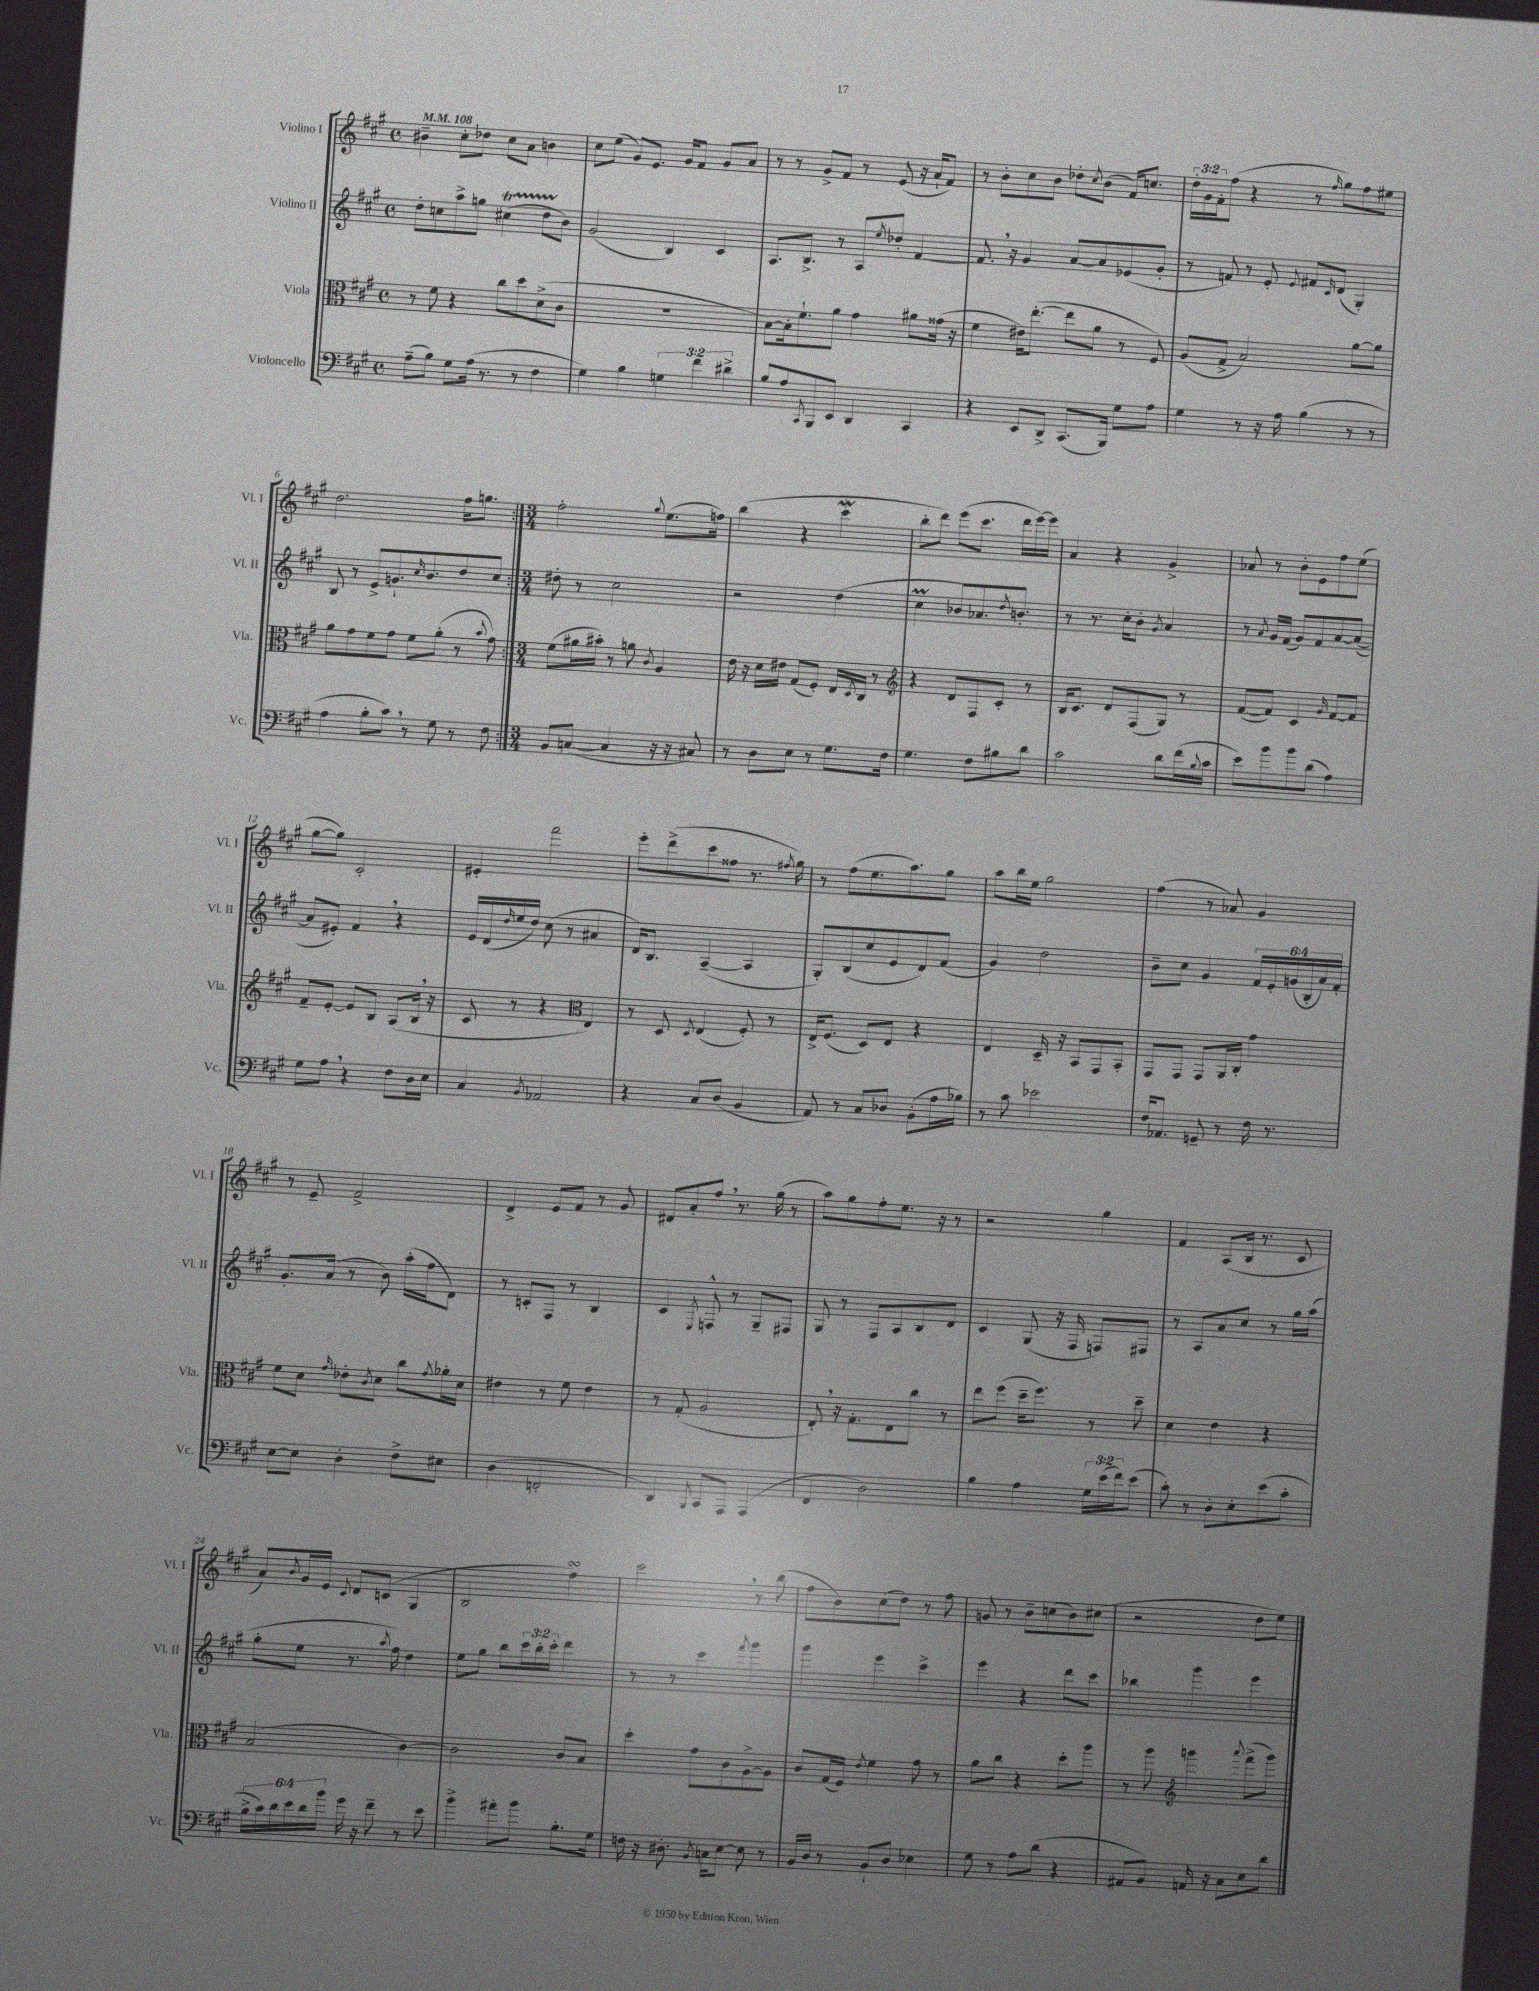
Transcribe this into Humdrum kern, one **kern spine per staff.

**kern	**kern	**kern	**kern
*staff4	*staff3	*staff2	*staff1
*clefF4	*clefC3	*clefG2	*clefG2
*k[f#c#g#]	*k[f#c#g#]	*k[f#c#g#]	*k[f#c#g#]
*M4/4	*M4/4	*M4/4	*M4/4
*met(c)	*met(c)	*met(c)	*met(c)
*MM108	*MM108	*MM108	*MM108
(8A~	8r	8dd'	4b#~
8B)	8f#	8cc	.
8G#	4r	8aa^	8cc#'
(16A	.	8gg	8dd-
8.r	.	.	.
.	8cc#	(4cc#	8cc#
8r	8dd	.	8a
4F#	(8d^	8dd	4b
.	8c#	8b)	.
=	=	=	=
4G#)	1r	(2g#	8cc#
.	.	.	(8ee
4B	.	.	8g#)
.	.	.	8.e
6G	.	4B)	.
.	.	.	16g#
.	.	.	8f#
6f#	.	.	.
.	.	4c#	8g#
6d#^	.	.	.
.	.	.	8a
=	=	=	=
8B	[8B)	8.A	8r
8A	16B']	.	8r
.	8.f#`	8.B^	.
8qCC#	.	.	.
8BBB	.	.	8g#^
8EE	8a	8r	8f#
4DD	4g#	8A	8r
.	.	8qee	.
.	.	8dd-'	(8e
4CC#	8a#	[4f#	16r
.	.	.	16a`
.	(16g##	.	8f#)
.	16r	.	.
=	=	=	=
4r	4f#	8.f#]	8r
.	.	.	8b'
.	.	16r	.
8EE	16e#)	4g#	8cc#
.	([8.ee'	.	.
8DD^	.	.	8b
(8.CC#	8ee]	[8a	8dd-'
.	.	.	8qcc#
.	8a	8a]	(8b
16BBB)	.	.	.
8G#	8r	(8e-	16f#)
.	.	.	8.cc
8A	8F#)	8g#'	.
=	=	=	=
4G#	(8A	8r	24dd'
.	.	.	24g#
.	.	.	24f#'
.	8G#^	8f)	(8ff#
8r	2B)	8r	4r
16r	.	8e'	.
16A	.	.	.
.	.	8qqe	.
(4B	.	8f#	8r
.	.	16qqc#	16qqff#
.	.	(8d	8gg#)
8r	[8a	4G#')	8ff#
8r	8a]	.	8ee#
=	=	=	=
4A	8a	8B	2.dd
.	8g#	8r	.
8B'	8f#	8e^	.
8c#)	8g#	8.g`	.
8r	8f#	.	.
.	.	16qqcc#	.
.	.	8.b	.
8G#	(8a'	.	.
8r	8r	8dd	16ff#
.	.	.	8.gg
.	8qqb	.	.
8F#	8g#)	8cc#	.
=:|!	=:|!	=:|!	=:|!
*M3/4	*M3/4	*M3/4	*M3/4
8BB	(8f#	8dd#'	2ff#'
([8C	16a#	8r	.
.	16b#')	.	.
4C]	8r	2cc#	.
.	8a	.	.
.	8qc#	.	8qqgg#
16r	4A	.	(8.ee
16r	.	.	.
8C#)	.	.	.
.	.	.	16ff)
=	=	=	=
8r	16e	2r	(4bb
.	16r	.	.
8D	16d	.	.
.	16e#	.	.
8E	(8G#	.	4r
8r	8F#')	.	.
8.G#	16E	(4dd	4ccc#
.	8qD	.	.
.	16C#	.	.
.	8r	.	.
16F#	.	.	.
=	=	=	=
*	*clefG2	*	*
4.G#	4r	4cc#	8bb'
.	.	.	8ddd)
.	8d	8b-	(8eee
8F#	8F#	8.a-)	8.ccc#
8B#	8c#'	.	.
.	.	8qdd	.
.	.	8.b'	16ddd
8d	8r	.	[16eee)
.	.	.	16eee]
=	=	=	=
2c#	16B	8r	4a
.	8.c#	.	.
.	.	8.r	.
.	8d	.	4r
.	.	16cc#'	.
.	(8F#	8b'	.
.	.	8qg#	.
8d	8G#)	4a	4g#^
(16f#	8r	.	.
8qqB	.	.	.
16c#	.	.	.
=	=	=	=
8e)	([8f#	8r	8a-
.	.	8qa	.
8b	8f#])	16g#	8r
.	.	(16f#	.
8b	4c#	8g#)	8b'
(8d	.	8f#	8e
.	16qqg#	.	.
4A)	[8f#	[8a	8ff#
.	8f#]	(8a_	(8ee
=	=	=	=
8G#	8f#~	8a]	[8gg#
8A	[8e'	8e#')	8gg#])
4r	8e]	4f#	2c#'
.	8B	.	.
8F#	(8A	4r	.
16D	16B	.	.
16E	16r	.	.
=	=	=	=
4C#	8c#	16e	4e#'
.	.	(16d	.
.	.	16qqdd	.
.	8r	16ee	.
.	.	16dd)	.
8qBB	.	.	.
2AA-	4r	(8cc#	2fff#
.	.	8r	.
*	*clefC3	*	*
.	4E)	4a#	.
=	=	=	=
4r	8r	16d)	8eee'
.	.	8.B	.
.	8D	.	(8ddd^
.	8qD	.	.
8C#	(4E	([4A~	8ccc#
(8D	.	.	8ff##
4BB	8F#')	4A]	8.r
.	8r	.	.
.	.	.	8qff#
.	.	.	16gg#)
=	=	=	=
8AA)	16E^	8G#')	8r
.	(8.F#	.	.
8r	.	(8B	(8ff#
8C#	8D)	8cc#	8.ee
8D-	8E	8e	.
.	.	.	8.aa)
(8BB'	4r	8d)	.
16A	.	(8f#	8gg#
16B-)	.	.	.
=	=	=	=
8r	4E	4g#)	8aa
8c#	.	.	16bb
.	.	.	16ee
2e-	16D~	2dd	2gg#
.	16r	.	.
.	8BB	.	.
.	8GG#	.	.
.	8BB'	.	.
=	=	=	=
16F#	8GG#	8b~	(4ff#
8.AA-	.	.	.
.	8GG#	8cc#	.
8GG~	8GG#	4g#	8r
8r	16AA	.	8a-)
.	16C#'	.	.
16F#	4g#	24f#	4g#
.	.	24e'	.
8.r	.	.	.
.	.	(24g	.
.	.	24B'	.
.	.	24a)	.
.	.	24f#'	.
=	=	=	=
[8E	8f#	8.g#'	8r
8E]	8d	.	8e~
.	.	(16a	.
.	16qqg#	.	.
4D'	8e-'	8r	2f#^
.	8qc#	.	.
.	8d	8b)	.
8F#^	8cc#	(16aa'	.
.	.	16ff#	.
.	8qg#	.	.
8E#	16a-'	8d)	.
.	16d	.	.
=	=	=	=
(4D	4e#	8r	4d^
.	.	8c'	.
2FF'	8r	8F#	8e
.	8f#	8r	8f#
.	4e#	4B	8r
.	.	.	8g#
=	=	=	=
4DD)	8r	4c#	8d#
.	(8G#'	.	8a'
8qBBB	.	8qE	.
8CC#	2A	8F^^	8ff#
8AAA	.	8r	8.r
(4AAA	.	8G#~	.
.	.	.	(16gg#
.	.	8F#	8r
=	=	=	=
4FF#	8E')	8G#	8aa)
.	16r	8r	8gg#
.	8.G#'	.	.
2D)	.	8F#	8ff#'
.	8E	8A	8.ee
.	8cc#	8B	.
.	.	.	16r
.	8r	8d	8r
=	=	=	=
4B	8ee	4c#	2r
.	(8ff#	.	.
4A	16dd~	(8G#	.
.	8.ff#)	.	.
.	.	16r	.
.	.	16F#	.
24G#	8r	8F)	4gg#
(24e	.	.	.
24f#)	.	.	.
(8e	8dd~	8F#	.
=	=	=	=
8c#')	4d	8r	4f#
8r	.	8A	.
8D'	4e	8a	(8A
8E'	.	8cc#	16B
.	.	.	8.r
(8e	4r	8r	.
8c#'	.	16gg#	8c#
.	.	(16aa	.
=	=	=	=
24B^	(2B	8gg#'	8a)
24c#)	.	.	.
24d	.	.	.
.	.	.	8qb
24e	.	8ee	16g#
24d	.	.	.
.	.	.	16e
24b	.	.	.
.	.	.	8qqc#
16g#	.	8.r	8d
16r	.	.	.
8f#~	.	.	(8c
.	.	8qaa	.
.	.	16ff#)	.
8r	[4c#)	4dd	4G#
8e	.	.	.
=	=	=	=
4b^	2c#]	8ee	2B
.	.	8gg#	.
8a#'	.	8bb	.
8b	.	24ccc#	.
.	.	24bb'	.
.	.	24ccc#'	.
8.B'	8c#	4ddd	4ff#)
.	8B	.	.
16G#	.	.	.
=	=	=	=
16F	4dd'	8r	2ccc#
16r	.	.	.
8.D#'	.	8r	.
.	8g#	4ccc#	.
8qBB	.	.	.
16C	.	.	.
[8E	8c#	.	.
.	.	8qfff#	.
8E]	[8A^	4ggg#	8r
8r	8A]	.	(8bb
=	=	=	=
16BB	8c#	4ggg#	8ff#
16D	.	.	.
8r	(16G#	.	8b)
.	16F#)	.	.
.	8qe	.	.
8BB`	4f#	4eee	(8cc#
8D	.	.	8dd)
4E-	8g#	4ccc#^	8r
.	8r	.	8ff#
=	=	=	=
8G#	8a	4eee	8g
8r	8cc#	.	8r
8A	4r	4r	8b~
(8d	.	.	(8cc
4r	8dd'	8ddd	8b)
.	8aa	8ccc#	(8cc#
=	=	=	=
8AA#	8r	4bb-	2r
8BB)	8aa	.	.
*	*clefG2	*	*
16AA	4ggg	4ggg#	.
16r	.	.	.
8C#	.	.	.
.	8qqaaa	.	.
8E	(8fff#^	4eee	8dd
8d	8ggg)	.	8ee)
==	==	==	==
*-	*-	*-	*-
